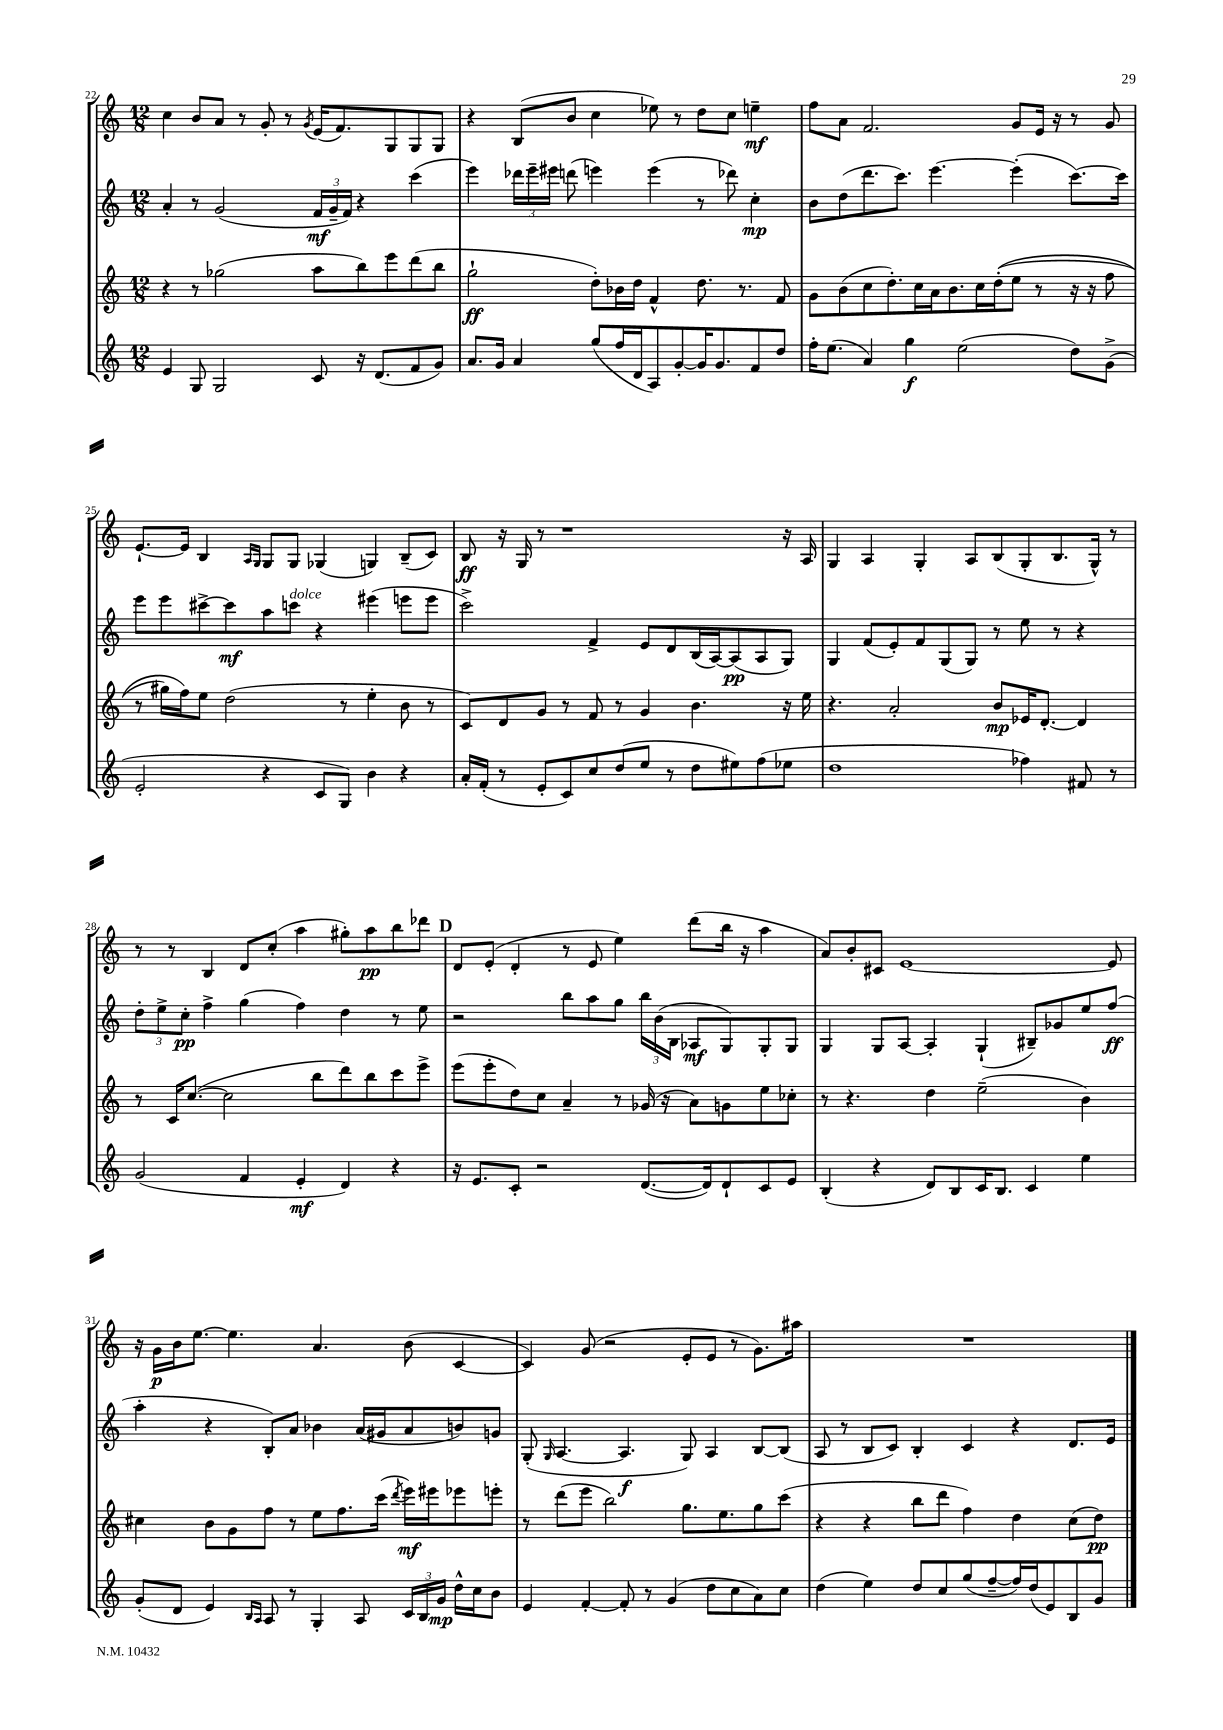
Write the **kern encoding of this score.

**kern	**dynam	**kern	**dynam	**kern	**dynam	**kern	**dynam
*part4	*part4	*part3	*part3	*part2	*part2	*part1	*part1
*staff4	*staff4	*staff3	*staff3	*staff2	*staff2	*staff1	*staff1
*clefG2	*	*clefG2	*	*clefG2	*	*clefG2	*
*k[]	*	*k[]	*	*k[]	*	*k[]	*
*M12/8	*	*M12/8	*	*M12/8	*	*M12/8	*
=22	=22	=22	=22	=22	=22	=22	=22
4e/	.	4r	.	4a'/	.	4cc\	.
8G/	.	8r	.	8r	.	8b/L	.
2G/	.	(2gg-X\	.	(2g/	.	8a/J	.
.	.	.	.	.	.	8r	.
.	.	.	.	.	.	8g'/	.
.	.	.	.	.	.	8r	.
.	.	.	.	.	.	8qg/	.
8c/	.	8aa\L	.	24f/LL	mf	(16e/KL	.
.	.	.	.	24g~/	.	.	.
.	.	.	.	.	.	8.f/)	.
.	.	.	.	24f/JJ)	.	.	.
16r	.	8bb\)	.	4r	.	.	.
(8.d/L	.	.	.	.	.	.	.
.	.	8eee\	.	.	.	8G/	.
8f/	.	(8ddd\	.	(4ccc\	.	8G/	.
8g/J)	.	8bb\J	.	.	.	8G/J	.
=23	=23	=23	=23	=23	=23	=23	=23
8.a/L	.	2gg`\	ff	4eee\)	.	4r	.
16g/Jk	.	.	.	.	.	.	.
4a/	.	.	.	24ddd-X\LL	.	(8B/L	.
.	.	.	.	24eee~\	.	.	.
.	.	.	.	24eee#X\JJ	.	.	.
.	.	.	.	(8dddn\	.	8b/J	.
(8gg/L	.	8dd'\L)	.	4eeen\)	.	4cc\	.
16ff/L	.	16b-X\L	.	.	.	.	.
16d/J	.	16dd\JJ	.	.	.	.	.
8A/)	.	4f^^/	.	(4eee\	.	8ee-X\)	.
[8g'/	.	.	.	.	.	8r	.
16g/K]	.	8.dd\	.	8r	.	8dd\L	.
8.g/	.	.	.	.	.	.	.
.	.	.	.	8ddd-X\)	.	8cc\J	.
.	.	8.r	.	.	.	.	.
8f/	.	.	.	4cc'\	mp	4een~\	mf
8dd/J	.	8f/	.	.	.	.	.
=24	=24	=24	=24	=24	=24	=24	=24
16ff'\KL	.	8g\L	.	8b\L	.	8ff\L	.
(8.ee\J	.	.	.	.	.	.	.
.	.	(8b\	.	(8dd\	.	8a\J	.
4a/)	.	8cc\	.	8.ddd\	.	2.f/	.
.	.	8.dd'\)	.	.	.	.	.
.	.	.	.	8.ccc\J)	.	.	.
4gg\	f	.	.	.	.	.	.
.	.	16cc\L	.	.	.	.	.
.	.	16a\J	.	[4.eee\	.	.	.
.	.	8.b\	.	.	.	.	.
(2ee\	.	.	.	.	.	.	.
.	.	16cc\L	.	.	.	.	.
.	.	((16dd'\J	.	.	.	.	.
.	.	8ee\J	.	(4eee'\]	.	8g/L	.
.	.	8r	.	.	.	16e/Jk	.
.	.	.	.	.	.	16r	.
8dd\L)	.	16r	.	[8.ccc\L)	.	8r	.
.	.	16r	.	.	.	.	.
(8g^\J	.	8ff\	.	.	.	8g/	.
.	.	.	.	16ccc\Jk]	.	.	.
!!LO:LB:g=z
=25	=25	=25	=25	=25	=25	=25	=25
2e'/	.	8r	.	8eee\L	.	[8.e`/L	.
.	.	16gg#X\LL)	.	8eee\	.	.	.
.	.	16ff\J)	.	.	.	16e/Jk]	.
.	.	8ee\J	.	[8ccc#X^\	.	4B/	.
.	.	(2dd\	.	8ccc#\]	mf	.	.
.	.	.	.	.	.	16qqA/LL	.
.	.	.	.	.	.	16qqG/JJ	.
4r	.	.	.	8aa\	.	8G/L	.
!	!	!	!	!LO:TX:a:i:t=dolce	!	!	!
.	.	.	.	8cccn\J	.	8G/J	.
8c/L	.	.	.	4r	.	(4G-X/	.
8G/J)	.	8r	.	.	.	.	.
4b\	.	4ee'\	.	(4eee#X\	.	4Gn/)	.
4r	.	8b\	.	8eeen\L	.	(8B~/L	.
.	.	8r	.	8eee\J	.	8c/J)	.
=26	=26	=26	=26	=26	=26	=26	=26
16a'/LL	.	8c/L)	.	2ccc^\)	.	8B/	ff
(16f'/JJ	.	.	.	.	.	.	.
8r	.	8d/	.	.	.	16r	.
.	.	.	.	.	.	16G/	.
8e'/L	.	8g/J	.	.	.	8r	.
8c/)	.	8r	.	.	.	1r	.
8cc/	.	8f/	.	4f^/	.	.	.
(8dd/	.	8r	.	.	.	.	.
8ee/J	.	4g/	.	8e/L	.	.	.
8r	.	.	.	8d/	.	.	.
8dd\L	.	4.b\	.	(16B/L	.	.	.
.	.	.	.	[16A/J)	.	.	.
8ee#X\)	.	.	.	(8A/]	pp	.	.
(8ff\	.	.	.	8A/	.	.	.
8ee-X\J	.	16r	.	8G/J)	.	16r	.
.	.	16ee\	.	.	.	16A/	.
=27	=27	=27	=27	=27	=27	=27	=27
1dd	.	4.r	.	4G/	.	4G/	.
.	.	.	.	(8f/L	.	4A/	.
.	.	2a'/	.	8e'/)	.	.	.
.	.	.	.	8f/	.	4G'/	.
.	.	.	.	(8G/	.	.	.
.	.	.	.	8G/J)	.	8A/L	.
.	.	8b/L	mp	8r	.	(8B/	.
4ff-X\)	.	16e-X/K	.	8ee\	.	8G'/	.
.	.	[8.d'/J	.	.	.	.	.
.	.	.	.	8r	.	8.B/	.
8f#X/	.	4d/]	.	4r	.	.	.
.	.	.	.	.	.	16G^^/Jk)	.
8r	.	.	.	.	.	8r	.
!!LO:LB:g=z
=28	=28	=28	=28	=28	=28	=28	=28
(2g/	.	8r	.	12dd'\L	.	8r	.
.	.	.	.	12ee^\	.	.	.
.	.	16c/KL	.	.	.	8r	.
.	.	.	.	12cc'\J	pp	.	.
.	.	([8.cc/J	.	.	.	.	.
.	.	.	.	4ff^\	.	4B/	.
.	.	2cc\]	.	.	.	.	.
4f/	.	.	.	(4gg\	.	8d/L	.
.	.	.	.	.	.	(8cc'/J	.
4e'/	mf	.	.	4ff\)	.	4aa\	.
.	.	8bb\L	.	.	.	.	.
4d/)	.	8ddd\)	.	4dd\	.	8gg#X'\L)	.
.	.	8bb\	.	.	.	8aa\	pp
4r	.	8ccc\	.	8r	.	8bb\	.
.	.	8eee^\J	.	8ee\	.	8ddd-X\J	.
!!LO:REH:place=s1:t=D
=29	=29	=29	=29	=29	=29	=29	=29
16r	.	(8eee\L	.	2r	.	8d/L	.
8.e/L	.	.	.	.	.	.	.
.	.	8eee'\	.	.	.	(8e'/J	.
8c'/J	.	8dd\)	.	.	.	4d'/	.
2r	.	8cc\J	.	.	.	.	.
.	.	4a~/	.	8bb\L	.	8r	.
.	.	.	.	8aa\	.	8e/	.
.	.	8r	.	8gg\J	.	4ee\)	.
([8.d/L	.	(16g-X/	.	24bb\LL	.	.	.
.	.	.	.	(24b\	.	.	.
.	.	16r	.	.	.	.	.
.	.	.	.	24B\JJ	.	.	.
.	.	8a\L)	.	8A-X/L	mf	(8ddd\L	.
16d/k])	.	.	.	.	.	.	.
8d`/	.	8gn\	.	8G/)	.	16bb\Jk	.
.	.	.	.	.	.	16r	.
8c/	.	8ee\	.	8G'/	.	4aa\	.
8e/J	.	8cc-X'\J	.	8G/J	.	.	.
=30	=30	=30	=30	=30	=30	=30	=30
(4B'/	.	8r	.	4G/	.	8a/L)	.
.	.	4.r	.	.	.	8b'/	.
4r	.	.	.	8G/L	.	8c#X/J	.
.	.	.	.	[8A/J	.	[1e	.
8d/L)	.	4dd\	.	4A'/]	.	.	.
8B/	.	.	.	.	.	.	.
16c/K	.	(2ee~\	.	(4G`/	.	.	.
8.B/J	.	.	.	.	.	.	.
4c/	.	.	.	8B#X~/L)	.	.	.
.	.	.	.	8g-X/	.	.	.
4ee\	.	4b\)	.	8ee/	.	.	.
.	.	.	.	(8ff/J	ff	8e/]	.
!!LO:LB:g=z
=31	=31	=31	=31	=31	=31	=31	=31
(8g'/L	.	4cc#X\	.	4aa'\	.	16r	.
.	.	.	.	.	.	16g\LL	p
8d/J	.	.	.	.	.	16b\J	.
.	.	.	.	.	.	[8.ee\J	.
4e/)	.	8b\L	.	4r	.	.	.
.	.	8g\	.	.	.	4.ee\]	.
16qqB/LL	.	.	.	.	.	.	.
16qqA/JJ	.	.	.	.	.	.	.
8A/	.	8ff\J	.	8B'/L)	.	.	.
8r	.	8r	.	8a/J	.	.	.
4G'/	.	8ee\L	.	4b-X\	.	4.a/	.
.	.	8.ff\	.	.	.	.	.
8A/	.	.	.	(16a/LL	.	.	.
.	.	(16ccc\Jk	.	16g#X/J	.	.	.
.	.	8qddd/	.	.	.	.	.
24c/LL	.	16eee\LL)	mf	8a/	.	(8b\	.
24B/	.	.	.	.	.	.	.
.	.	16eee#X\J	.	.	.	.	.
24g/JJ	mp	.	.	.	.	.	.
16dd^^\LL	.	8eee-X\	.	8bn/)	.	[4c/	.
16cc\J	.	.	.	.	.	.	.
8b\J	.	8eeen'\J	.	8gn/J	.	.	.
=32	=32	=32	=32	=32	=32	=32	=32
4e/	.	8r	.	(8G'/	.	4c/])	.
.	.	.	.	16qqG/	.	.	.
.	.	(8ddd\L	.	[4.A/	.	.	.
[4f'/	.	8eee\J	.	.	.	(8g/	.
.	.	2bb\)	.	.	.	2r	.
8f'/]	.	.	.	4.A/]	f	.	.
8r	.	.	.	.	.	.	.
(4g/	.	.	.	.	.	.	.
.	.	8.gg\L	.	8G/)	.	8e'/L	.
8dd\L	.	.	.	4A/	.	8e/J	.
.	.	8.ee\	.	.	.	.	.
8cc\	.	.	.	.	.	8r	.
8a\)	.	8gg\	.	[8B/L	.	8.g\L)	.
8cc\J	.	(8ccc\J	.	(8B/J]	.	.	.
.	.	.	.	.	.	16aa#X\Jk	.
=33	=33	=33	=33	=33	=33	=33	=33
(4dd\	.	4r	.	8A/	.	1.r	.
.	.	.	.	8r	.	.	.
4ee\)	.	4r	.	8B/L	.	.	.
.	.	.	.	8c/J)	.	.	.
8dd/L	.	8bb\L	.	4B'/	.	.	.
8cc/	.	8ddd\J	.	.	.	.	.
(8gg/	.	4ff\)	.	4c/	.	.	.
[8ff~/	.	.	.	.	.	.	.
16ff/L])	.	4dd\	.	4r	.	.	.
(16dd/J	.	.	.	.	.	.	.
8e/)	.	.	.	.	.	.	.
8B/	.	(8cc\L	.	8.d/L	.	.	.
8g/J	.	8dd\J)	pp	.	.	.	.
.	.	.	.	16e/Jk	.	.	.
==	==	==	==	==	==	==	==
*-	*-	*-	*-	*-	*-	*-	*-
